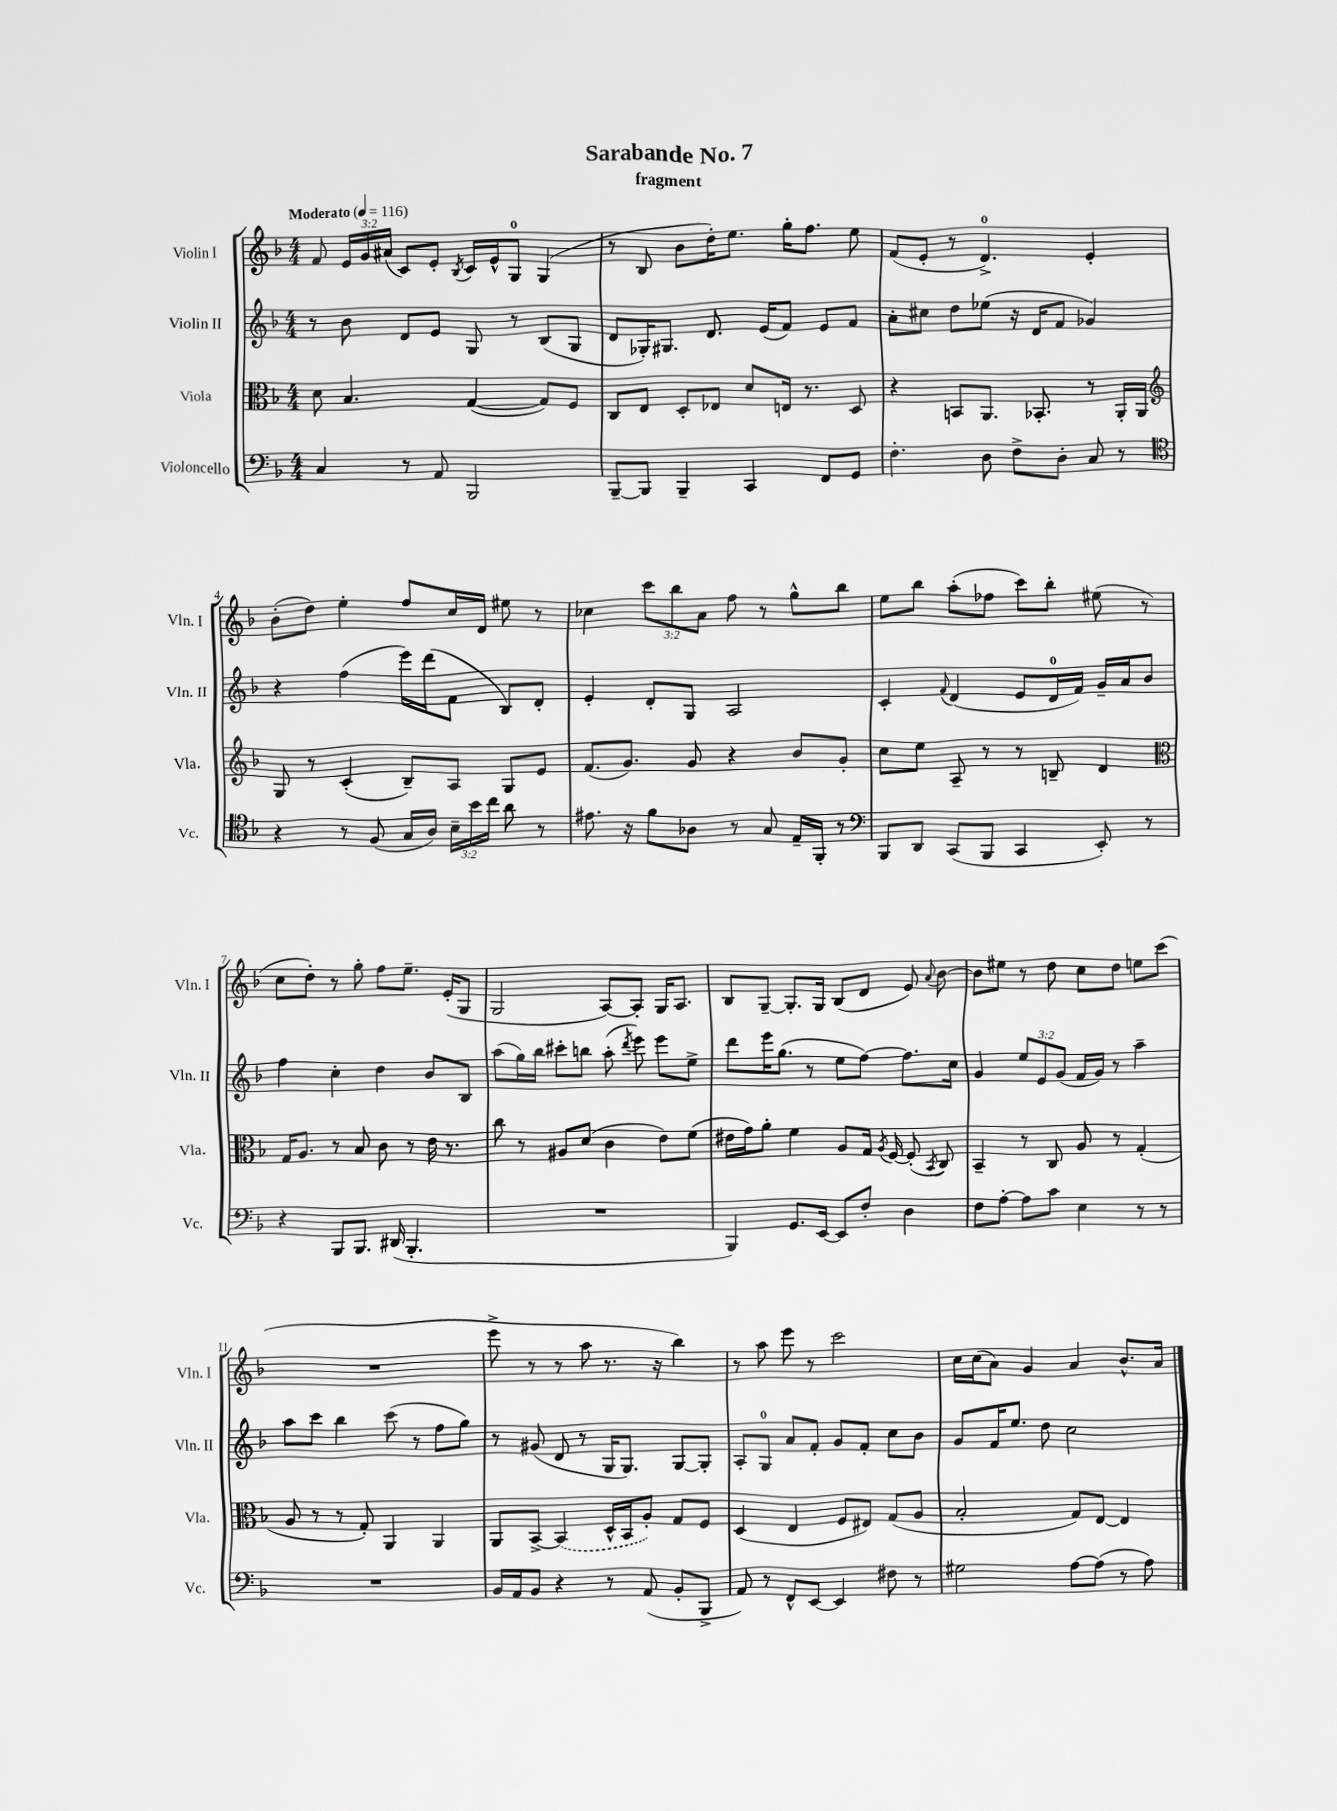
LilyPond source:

\header { title = "Sarabande No. 7" subtitle = "fragment" }
<<
\new StaffGroup <<
\new Staff = "s0" \with { instrumentName = "Violin I" shortInstrumentName = "Vln. I" } {
    \clef treble \key f \major \numericTimeSignature \time 4/4 \override Staff.TupletNumber.text = #tuplet-number::calc-fraction-text \tempo "Moderato" 4 = 116
    \autoBeamOff f'8 \tuplet 3/2 { e'16[ g'16 ais'16]( } c'8[) e'8]-. \acciaccatura { bes8 } c'16[ e'16-^ g8]-0 g4( |
    r8 bes8 bes'8[ d''16-.) e''8.] g''16[-. f''8.] e''8 |
    f'8[( e'8]-. r8 d'4.-0->) e'4-. |
    bes'8[-.( d''8]) e''4-. f''8[ c''16 d'16] eis''8 r8 |
    ces''4 \tuplet 3/2 { c'''8[ bes''8 a'8] } f''8 r8 g''8[-^ bes''8] |
    e''8[ bes''8] a''8[-.( fes''8] c'''8[) bes''8]-. eis''8( r8 |
    c''8[ d''8]-.) r8 g''8-. f''8[ e''8.]-- e'16[-.( g8] |
    g2 a8[~) a8]-. g16[ a8.] |
    bes8[ g8]~-- g8.[-. g16] bes8[( d'8] e'8) \appoggiatura { a'8 } bes'8~ |
    bes'8[ eis''8] r8 d''8 c''8[ d''8] e''8[ c'''8]( |
    R1 |
    e'''8-> r8 r8 a''8 r8. r16 bes''4) |
    r8 a''8 e'''8 r8 c'''2 |
    c''16[ c''16( a'8]) g'4 a'4 bes'8.[-^ a'16] \bar "|." |
}
\new Staff = "s1" \with { instrumentName = "Violin II" shortInstrumentName = "Vln. II" } {
    \clef treble \key f \major \numericTimeSignature \time 4/4 \override Staff.TupletNumber.text = #tuplet-number::calc-fraction-text
    \autoBeamOff r8 bes'8 d'8[ e'8] g8 r8 bes8[( g8] |
    d'8[ ges16-.) gis8.] d'8. e'16[( f'8]) e'8[ f'8] |
    a'8[-. cis''8] d''8[ ees''8]( r16 d'16[ f'8] ges'4) |
    r4 f''4( e'''16[) d'''16( f'8] bes8[) d'8]-. |
    e'4-. d'8[-. g8] a2 |
    c'4-. \appoggiatura { f'8 } d'4( e'8[ d'16-0 f'16]) g'16[-- a'16 bes'8] |
    f''4 c''4-. d''4 bes'8[ bes8] |
    a''8[( g''16) bes''16] cis'''8[-. b''8] a''8-.( \acciaccatura { d'''8 } e'''8) e'''8[ e''8]-> |
    d'''8[ e'''16 g''8.]( r8 e''8[ f''8]~) f''8.[ c''16] |
    g'4 \tuplet 3/2 { e''8[ e'8 g'8]( } f'16[ g'16]) r8 a''4-- |
    a''8[ c'''8] bes''4 c'''8( r8 f''8[ g''8]) |
    r8 gis'8( d'8 r8 g16[ g8.]) g8[~ g8]-. |
    a8[-. g8]-0 a'8[ f'8]-. g'8[ f'8]-. c''8[ bes'8] |
    g'8[ f'16 e''8.] d''8 c''2 \bar "|." |
}
\new Staff = "s2" \with { instrumentName = "Viola" shortInstrumentName = "Vla." } {
    \clef alto \key f \major \numericTimeSignature \time 4/4
    \autoBeamOff d'8 bes4. g4~( g8[) f8] |
    c8[ e8] d8[-. ees8] d'8[ e16] r8. d8 |
    r4 b,8[ a,8.] bes,8.-. r8 a,16[-. a,16] |
    \clef treble g8 r8 c'4-.( bes8[--) a8] g8[ e'8] |
    f'8.[( g'8.]) g'8 r4 bes'8[ g'8]-. |
    c''8[ e''8] a8-- r8 r8 b8-- d'4 |
    \clef alto g16[ a8.] r8 bes8 c'8 r8 e'16 r8. |
    c''8 r8 ais8[ d'8]( c'4 e'8[) f'8]( |
    eis'16[ g'16) a'8]-. f'4 a8[ g16] \acciaccatura { a8 } f16~ f8-.( \acciaccatura { bes,8 } c8) |
    bes,4-- r8 c8 a8 r8 g4-.( |
    a8 r8 r8 g8-.) a,4 a,4 |
    a,8[ bes,8]~-> \once \slurDashed bes,4( d16[-^ bes,16 a8]-.) g8[ f8] |
    d4( e4 f8[ eis8]) g8[( a8] |
    bes2-. g8[) e8]~ e4 \bar "|." |
}
\new Staff = "s3" \with { instrumentName = "Violoncello" shortInstrumentName = "Vc." } {
    \clef bass \key f \major \numericTimeSignature \time 4/4 \override Staff.TupletNumber.text = #tuplet-number::calc-fraction-text
    \autoBeamOff c4 r8 a,8 bes,,2 |
    bes,,8[~-- bes,,8] bes,,4-- c,4 f,8[ g,8] |
    f4.-. d8 f8[-> d8]-. c8 r8 |
    \clef tenor r4 r8 f8( g16[ a16]) \tuplet 3/2 { bes16[-- bes'16 c''16] } a'8 r8 |
    eis'8. r16 f'8[ aes8] r8 g8 e16[-- f,16]-. r8 |
    \clef bass bes,,8[ d,8] c,8[( bes,,8] c,4 e,8-.) r8 |
    r4 bes,,8[ bes,,8.] dis,16( bes,,4.-. |
    R1 |
    bes,,4) g,8.[ e,16]~ e,8[ f8]-. d4 |
    f8[ a8]~-. a8[ c'8] e4 r8 r8 |
    R1 |
    bes,16[ a,16 bes,8] r4 r8 a,8( bes,8[-. bes,,8]-> |
    a,8) r8 f,8[-^ e,8]~ e,4 fis8 r8 |
    gis2 a8[~ a8]( r8 a8) \bar "|." |
}
>>
>>
